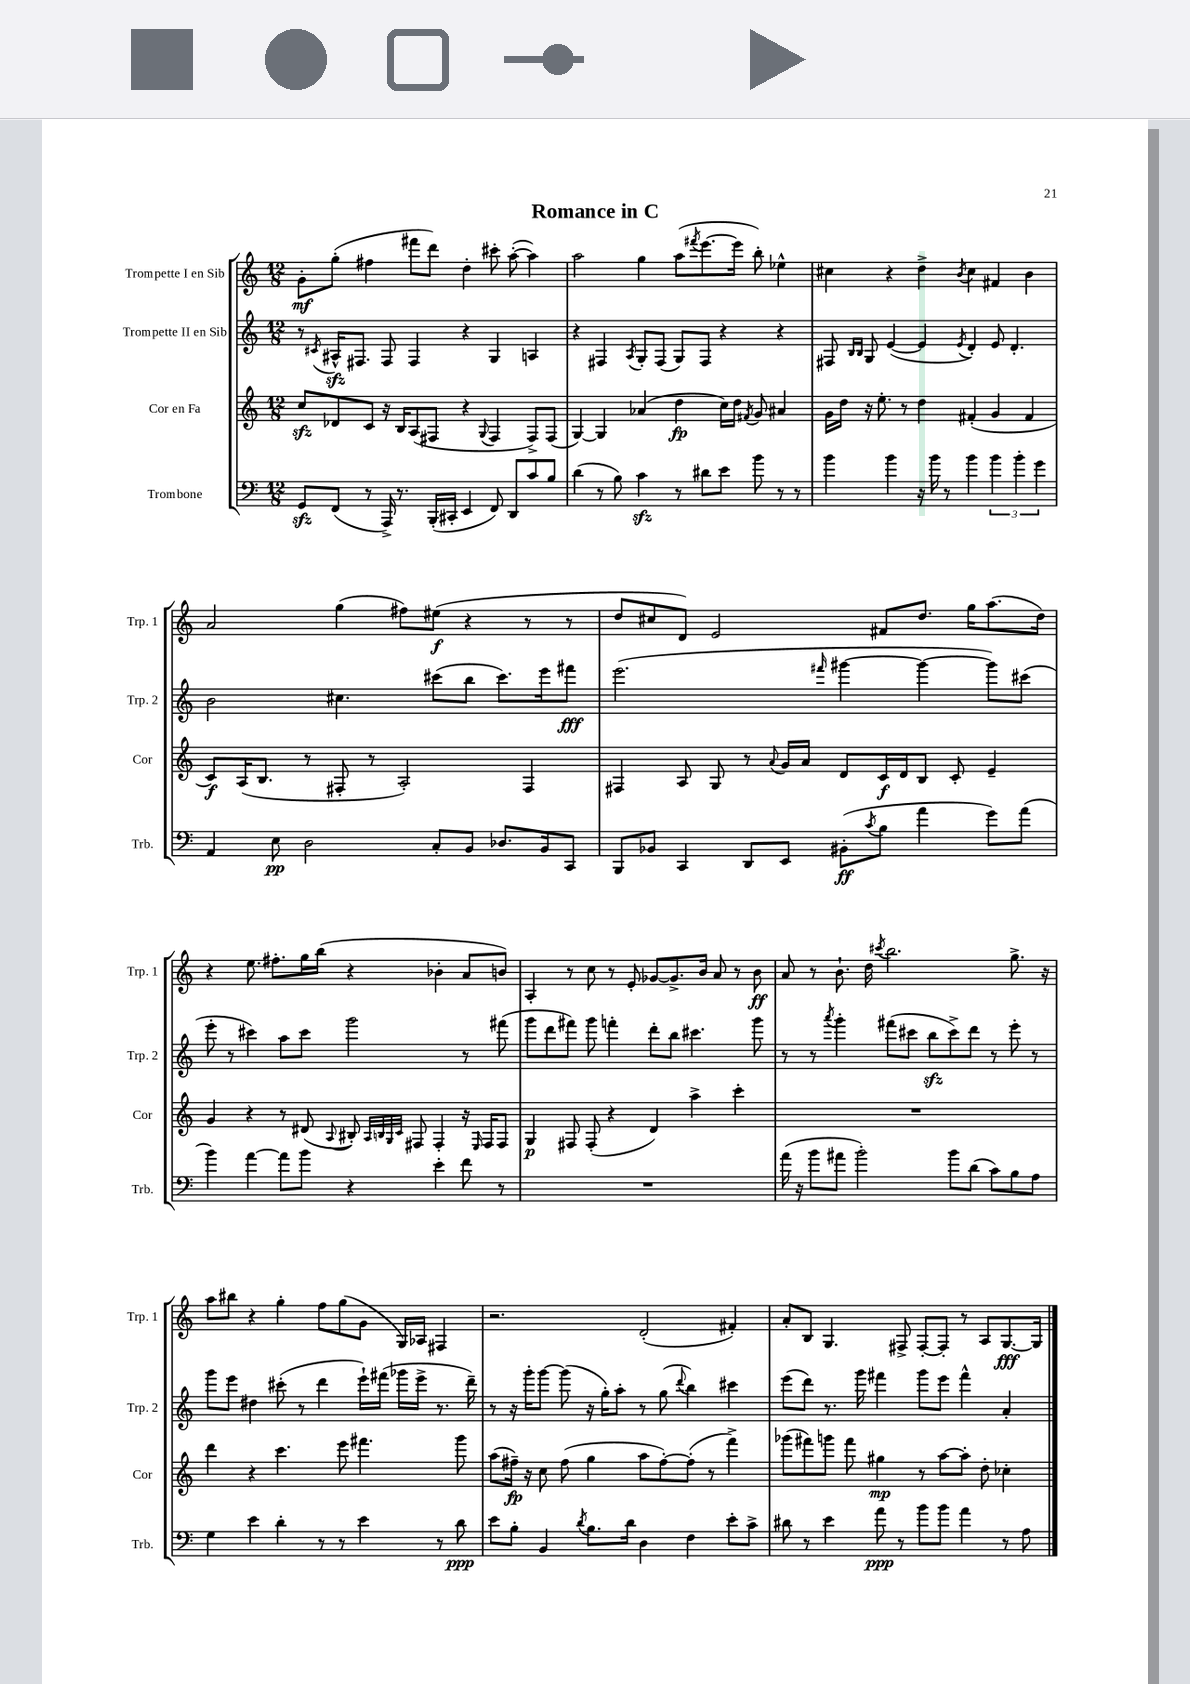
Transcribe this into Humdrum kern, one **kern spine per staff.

**kern	**dynam	**kern	**dynam	**kern	**dynam	**kern	**dynam
*part4	*part4	*part3	*part3	*part2	*part2	*part1	*part1
*staff4	*staff4	*staff3	*staff3	*staff2	*staff2	*staff1	*staff1
*I"Trombone	*	*I"Cor en Fa	*	*I"Trompette II en Sib	*	*I"Trompette I en Sib	*
*I'Trb.	*	*I'Cor	*	*I'Trp. 2	*	*I'Trp. 1	*
*clefF4	*	*clefG2	*	*clefG2	*	*clefG2	*
*k[]	*	*k[]	*	*k[]	*	*k[]	*
*M12/8	*	*M12/8	*	*M12/8	*	*M12/8	*
=1	=1	=1	=1	=1	=1	=1	=1
8GGzz/L	.	8cczz/L	.	8r	.	8g'\L	mf
.	.	.	.	8qc#X/	.	.	.
(8FF/J	.	8d-X/	.	16A#Xzz^^/KL	.	(8gg'\J	.
.	.	.	.	8.F#X/J	.	.	.
8r	.	8c/J	.	.	.	4ff#X\	.
16AAA^/)	.	16r	.	8F#/	.	.	.
8.r	.	16B/KL	.	.	.	.	.
.	.	(8A/	.	4F#/	.	8fff#X\L	.
(16BBB'/LL	.	8F#X/J	.	.	.	8ddd\J)	.
16CC#X'/JJ	.	.	.	.	.	.	.
4EE/	.	4r	.	4r	.	4dd'\	.
.	.	8qqG/	.	.	.	.	.
8FF/)	.	4F#/	.	4G/	.	8ccc#X'\	.
8DD/L	.	.	.	.	.	([8aa'\	.
8c/	.	8F#^/L)	.	4An/	.	4aa\])	.
8B/J	.	(8F#/J	.	.	.	.	.
=2	=2	=2	=2	=2	=2	=2	=2
(4d\	.	[4G/)	.	4r	.	2aa\	.
8r	.	4G/]	.	4F#X/	.	.	.
8B\)	.	.	.	.	.	.	.
.	.	.	.	8qA/	.	.	.
4czz\	.	(4a-X/	.	8G'/L	.	4gg\	.
.	.	.	.	(8F#/J	.	.	.
8r	.	4dd\	fp	8G/L)	.	(8aa\L	.
.	.	.	.	.	.	8qfff#X/	.
8d#X\L	.	.	.	8F#/J	.	[8.eee\	.
8e\J	.	16cc\LL)	.	4r	.	.	.
.	.	16dd\JJ	.	.	.	16eee\Jk]	.
.	.	8qf#X/	.	.	.	.	.
8b\	.	8g/	.	.	.	8bb'\)	.
8r	.	4a#X/	.	4r	.	4ee-X^^\	.
8r	.	.	.	.	.	.	.
=3	=3	=3	=3	=3	=3	=3	=3
4b\	.	16g\LL	.	8F#X/	.	4cc#X\	.
.	.	16dd\JJ	.	.	.	.	.
.	.	.	.	16qqB/LL	.	.	.
.	.	.	.	16qqB/JJ	.	.	.
.	.	16r	.	8G/	.	.	.
.	.	8.ee'\	.	.	.	.	.
4b\	.	.	.	([4e/	.	4r	.
.	.	8r	.	.	.	.	.
16r	.	4dd\	.	4e/]	.	4dd^\	.
16b\	.	.	.	.	.	.	.
8r	.	.	.	.	.	.	.
.	.	.	.	8qe/	.	8qb/	.
4b\	.	(4f#X'/	.	4d'/)	.	4cc#\	.
6b\	.	4g/	.	8e/	.	4f#X/	.
.	.	.	.	4.d'/	.	.	.
6b'\	.	.	.	.	.	.	.
.	.	4f#/	.	.	.	4b\	.
6g\	.	.	.	.	.	.	.
!!LO:LB:g=z
=4	=4	=4	=4	=4	=4	=4	=4
4AA/	.	8c/L)	f	2b\	.	2a/	.
.	.	(16A/K	.	.	.	.	.
.	.	8.B/J	.	.	.	.	.
8E\	pp	.	.	.	.	.	.
2D\	.	8r	.	.	.	.	.
.	.	8F#X'/	.	4.cc#X\	.	(4gg\	.
.	.	8r	.	.	.	.	.
.	.	2A'/)	.	.	.	8ff#X\L)	.
8C'/L	.	.	.	(8ccc#X\L	.	(8ee#X\J	f
8BB/J	.	.	.	8bb\J	.	4r	.
8.D-X/L	.	.	.	8.ccc#\L)	.	.	.
.	.	4F#/	.	.	.	8r	.
16BB/k	.	.	.	16eee\k	.	.	.
8CC/J	.	.	.	8fff#X\J	fff	8r	.
=5	=5	=5	=5	=5	=5	=5	=5
8BBB/L	.	4F#X/	.	(2.eee\	.	8dd/L	.
8BB-X/J	.	.	.	.	.	8cc#X/	.
4CC/	.	8A/	.	.	.	8d/J)	.
.	.	8G/	.	.	.	2e/	.
8DD/L	.	8r	.	.	.	.	.
.	.	8qqa/	.	.	.	.	.
8EE/J	.	16g/LL	.	.	.	.	.
.	.	16a/JJ	.	.	.	.	.
.	.	.	.	16qqfff#X/	.	.	.
(8BB#X'\L	ff	8d/L	.	[4ggg#X\	.	.	.
8qc/	.	.	.	.	.	.	.
8B\J	.	16c/L	f	.	.	8f#X/L	.
.	.	16d/J	.	.	.	.	.
4a\	.	8B/J	.	4ggg#\_	.	8.dd/J	.
.	.	8c'/	.	.	.	.	.
.	.	.	.	.	.	16gg\KL	.
8g\L)	.	4e~/	.	8ggg#\L])	.	(8.aa\	.
(8a\J	.	.	.	(8ccc#X\J	.	.	.
.	.	.	.	.	.	16dd\Jk)	.
!!LO:LB:g=z
=6	=6	=6	=6	=6	=6	=6	=6
4b\)	.	4g/	.	8eee'\	.	4r	.
.	.	.	.	8r	.	.	.
[4a\	.	4r	.	4ccc#X\)	.	8.ee\	.
.	.	.	.	.	.	8.ff#X'\L	.
8a\L]	.	8r	.	8aa\L	.	.	.
8b\J	.	(8d#X/	.	8ccc#\J	.	16gg\L	.
.	.	.	.	.	.	(16bb\JJ	.
.	.	8qqA/	.	.	.	.	.
4r	.	8B#X'/)	.	2ggg\	.	4r	.
.	.	32qqA/LLL	.	.	.	.	.
.	.	32qqBn/	.	.	.	.	.
.	.	32qqG/	.	.	.	.	.
.	.	32qqc/JJJ	.	.	.	.	.
.	.	8F#X/	.	.	.	.	.
4e'\	.	4F#'/	.	.	.	4b-X'\	.
8f\	.	16r	.	8r	.	8a/L	.
.	.	16qqE/	.	.	.	.	.
.	.	16F#/KL	.	.	.	.	.
8r	.	8F#/J	.	(8fff#X\	.	8bn/J)	.
=7	=7	=7	=7	=7	=7	=7	=7
1.r	.	4G/	p	8ggg\L	.	4A'/	.
.	.	.	.	8ddd\	.	.	.
.	.	8F#X/	.	8fff#X\J)	.	8r	.
.	.	(8F#'/	.	8ggg\	.	8cc\	.
.	.	4r	.	4fffn'\	.	8r	.
.	.	.	.	.	.	8e'/	.
.	.	4d/)	.	8ddd'\L	.	[8g-X/L	.
.	.	.	.	8bb\J	.	8.g-^/]	.
.	.	4aa^\	.	4.ccc#X\	.	.	.
.	.	.	.	.	.	16b/Jk	.
.	.	.	.	.	.	8a/	.
.	.	4ccc'\	.	.	.	8r	.
.	.	.	.	8ggg\	.	8b\	ff
=8	=8	=8	=8	=8	=8	=8	=8
(16a\	.	1.r	.	8r	.	8a/	.
16r	.	.	.	.	.	.	.
8b\L	.	.	.	8r	.	8r	.
.	.	.	.	8qaaa/	.	.	.
8a#X\J	.	.	.	4ggg'\	.	8.b`\	.
2b'\)	.	.	.	.	.	.	.
.	.	.	.	.	.	16dd\	.
.	.	.	.	.	.	8qccc#X/	.
.	.	.	.	(8fff#X\L	.	2.bb\	.
.	.	.	.	8ccc#X\J	.	.	.
.	.	.	.	8bbzz\L	.	.	.
8b\L	.	.	.	8ccc#^\)	.	.	.
(8d\J	.	.	.	8ddd\J	.	.	.
8c\L)	.	.	.	8r	.	.	.
8B\	.	.	.	8eee'\	.	8.gg^\	.
8A\J	.	.	.	8r	.	.	.
.	.	.	.	.	.	16r	.
!!LO:LB:g=z
=9	=9	=9	=9	=9	=9	=9	=9
4G\	.	4ddd\	.	8ggg\L	.	8aa\L	.
.	.	.	.	8eee\J	.	8bb#X\J	.
4e\	.	4r	.	4dd#X\	.	4r	.
4d'\	.	4.ccc\	.	(8ccc#X'\	.	4gg'\	.
.	.	.	.	8r	.	.	.
8r	.	.	.	4ddd\	.	8ff\L	.
8r	.	8eee\	.	.	.	(8gg\	.
4e\	.	4.fff#X\	.	16eee`\LL)	.	8g\J	.
.	.	.	.	(16fff#X\JJ	.	.	.
.	.	.	.	16ggg-X\LL	.	16G/LL)	.
.	.	.	.	16eee^\JJ	.	16A-X/JJ	.
8r	.	.	.	8.r	.	4F#X/	.
8d\	ppp	8ggg\	.	.	.	.	.
.	.	.	.	16ddd~\)	.	.	.
=10	=10	=10	=10	=10	=10	=10	=10
8e\L	.	(8aa\L	.	8r	.	2.r	.
8B'\J	.	16ff#X~\Jk)	fp	16r	.	.	.
.	.	16r	.	16ggg'\KL	.	.	.
4BB/	.	8cc\	.	[8ggg\J	.	.	.
.	.	(8ff#\	.	(8ggg\]	.	.	.
8qd/	.	.	.	.	.	.	.
8.B\L	.	4gg\	.	16r	.	.	.
.	.	.	.	16gg'\KL)	.	.	.
.	.	.	.	8aa'\J	.	.	.
16d\Jk	.	.	.	.	.	.	.
4D\	.	8aa\L	.	8r	.	(2d'/	.
.	.	[8ff#'\)	.	(8gg\	.	.	.
.	.	.	.	8qqddd/	.	.	.
4F\	.	(8ff#'\J]	.	4bb\)	.	.	.
.	.	8r	.	.	.	.	.
8e'\L	.	4fff^\)	.	4ccc#X\	.	4f#X'/)	.
8c^\J	.	.	.	.	.	.	.
=11	=11	=11	=11	=11	=11	=11	=11
8d#X\	.	(8ggg-X\L	.	(8eee\L	.	8a'/L	.
8r	.	8fff#X\)	.	8ddd\J)	.	8B/J	.
4e\	.	8gggn\J	.	8.r	.	4.G/	.
.	.	8fff#\	.	.	.	.	.
.	.	.	.	16ggg\	.	.	.
8a\	ppp	4gg#X\	mp	4fff#X\	.	.	.
8r	.	.	.	.	.	8F#X^/	.
8b\L	.	8r	.	8ggg\L	.	[8F#'/L	.
8b\J	.	[8aa\L	.	8eee\J	.	8F#'/J]	.
4a\	.	8aa'\J]	.	4fff#^^\	.	8r	.
.	.	8dd'\	.	.	.	8A/L	.
8r	.	4cc-X'\	.	4a'/	.	[8.G/	fff
8A\	.	.	.	.	.	.	.
.	.	.	.	.	.	16G/Jk]	.
==	==	==	==	==	==	==	==
*-	*-	*-	*-	*-	*-	*-	*-
